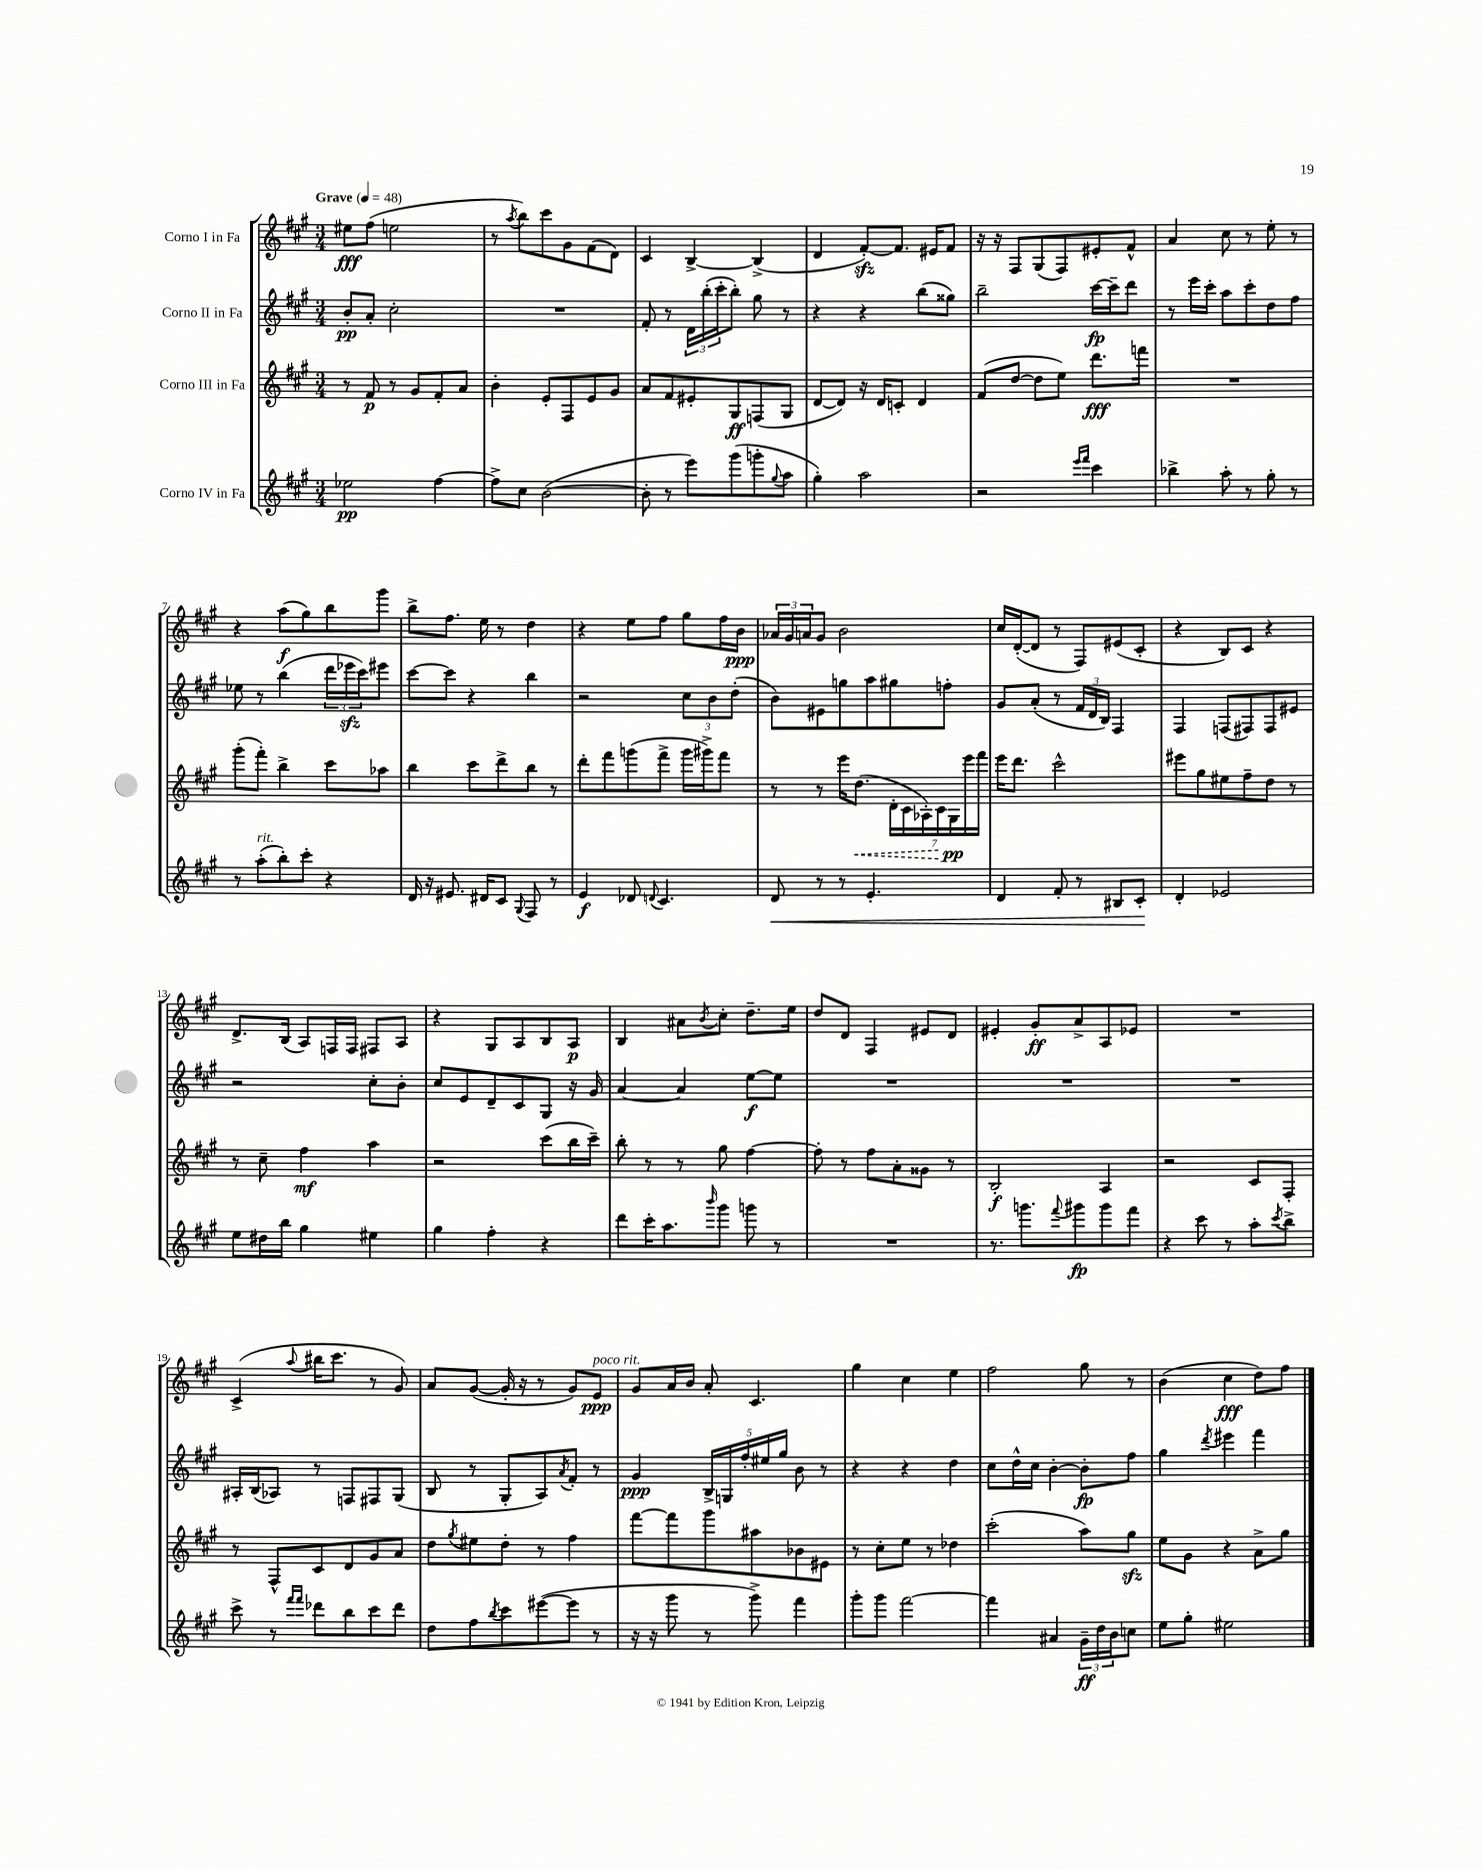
<<
\new StaffGroup <<
\new Staff = "s0" \with { instrumentName = "Corno I in Fa" } {
    \clef treble \key a \major \numericTimeSignature \time 3/4 \tempo "Grave" 4 = 48
    eis''8\fff fis''8( e''2 |
    r8 \acciaccatura { a''8 } b''8) cis'''8 gis'8 fis'8( d'8) |
    cis'4 b4~-> b4->( |
    d'4 fis'8~-.\sfz) fis'8. eis'16 fis'8 |
    r16 r16 fis8 gis8( fis8) eis'8-. fis'8-^ |
    a'4 cis''8 r8 e''8-. r8 |
    r4 a''8\f( gis''8) b''8 gis'''8 |
    b''8-> fis''8. e''16 r8 d''4 |
    r4 e''8 fis''8 gis''8 fis''16 b'16\ppp |
    \tuplet 3/2 { aes'16 gis'16 a'16 } gis'8 b'2 |
    cis''16 d'16~-.( d'8 r8 fis8) eis'8( cis'8-. |
    r4 b8) cis'8 r4 |
    d'8.-> b16( a8) f16 f16 fis8 a8 |
    r4 gis8 a8 b8 a8\p |
    b4 ais'8 \acciaccatura { b'8 } cis''8-. d''8.-- e''16 |
    d''8 d'8 fis4 eis'8 d'8 |
    eis'4-. gis'8-.\ff a'8-> a8 ees'8 |
    R2. |
    cis'4->( \appoggiatura { a''8 } bis''16 cis'''8. r8 gis'8) |
    a'8 gis'8~( gis'16-. r16 r8 gis'8) e'8\ppp^\markup { \italic "poco rit." } |
    gis'8 a'16 b'16 a'8-. cis'4. |
    gis''4 cis''4 e''4 |
    fis''2 gis''8 r8 |
    b'4( cis''4\fff d''8) fis''8 \bar "|." |
}
\new Staff = "s1" \with { instrumentName = "Corno II in Fa" } {
    \clef treble \key a \major \numericTimeSignature \time 3/4
    b'8-.\pp a'8-. cis''2-. |
    R2. |
    fis'8-. r8 \tuplet 3/2 { d'16 b''16-.( cis'''16-. } b''8-.) gis''8 r8 |
    r4 r4 b''8( gisis''8) |
    b''2-- cis'''16~\fp cis'''16-- d'''8 |
    r8 e'''16 cis'''16-. a''8 cis'''8-. d''8 fis''8 |
    ees''8 r8 b''4( \tuplet 3/2 { d'''16 ees'''16\sfz cis'''16) } eis'''8 |
    cis'''8~ cis'''8 r4 b''4 |
    r2 \tuplet 3/2 { cis''8 b'8 d''8-.( } |
    b'8) eis'8 g''8 a''8 gis''8 f''8-. |
    gis'8 a'8-.( r8 \tuplet 3/2 { fis'16 d'16 b16) } fis4 |
    fis4 f8( fis8) fis8 eis'8 |
    r2 cis''8-. b'8-. |
    cis''8 e'8 d'8-- cis'8 gis8 r16 gis'16 |
    a'4~ a'4 e''8~\f e''8 |
    R2. |
    R2. |
    R2. |
    ais16-. b16( aes8) r8 f8 fis8 gis8( |
    b8 r8 gis8-. a8) \acciaccatura { a'8 } fis'8-. r8 |
    gis'4\ppp \tuplet 5/4 { b16-> g16 fis''16-. eis''16 gis''16 } b'8 r8 |
    r4 r4 d''4 |
    cis''8 d''16-^ cis''16 b'4~-. b'8-.\fp fis''8 |
    gis''4 \acciaccatura { d'''8 } eis'''4 fis'''4 \bar "|." |
}
\new Staff = "s2" \with { instrumentName = "Corno III in Fa" } {
    \clef treble \key a \major \numericTimeSignature \time 3/4
    r8 fis'8\p r8 gis'8 fis'8-. a'8 |
    b'4-. e'8-. fis8 e'8 gis'8 |
    a'8 fis'8 eis'8-. gis8\ff f8( gis8 |
    d'8~ d'8) r16 d'16 c'8-. d'4 |
    fis'8( d''8~ d''8 e''8) d'''8.\fff f'''16 |
    R2. |
    gis'''8-.( fis'''8-.) b''4-> cis'''8 aes''8 |
    b''4 cis'''8 d'''8-> b''8 r8 |
    d'''8-. fis'''8 g'''8( fis'''8-> g'''16 gis'''16->) fis'''8 |
    r8 r8 e'''16 \once \override Hairpin.style = #'dashed-line d''8.\<( \tuplet 7/4 { d'16-. cis'16 aes16-.) cis'16 gis16\pp\! e'''16 fis'''16 } |
    e'''16 d'''8. cis'''2-^ |
    eis'''8 gis''8 eis''8 fis''8-- d''8 r8 |
    r8 cis''8-- fis''4\mf a''4 |
    r2 cis'''8( b''16 cis'''16--) |
    b''8-. r8 r8 gis''8 fis''4~ |
    fis''8-. r8 fis''8 a'8-. gisis'8 r8 |
    b2-.\f a4 |
    r2 cis'8 fis8-. |
    r8 fis8-^ cis'8 d'8 gis'8 a'8 |
    d''8 \acciaccatura { gis''8 } eis''8 d''8-. r8 fis''4 |
    fis'''8~ fis'''8 gis'''8 ais''8 bes'8 eis'8 |
    r8 cis''8-. e''8 r8 des''4 |
    cis'''2-.( a''8) gis''8\sfz |
    e''8 gis'8 r4 a'8-> gis''8 \bar "|." |
}
\new Staff = "s3" \with { instrumentName = "Corno IV in Fa" } {
    \clef treble \key a \major \numericTimeSignature \time 3/4
    ees''2\pp fis''4~ |
    fis''8-> cis''8 b'2~( |
    b'8-. r8 e'''8) gis'''8( g'''8-. \appoggiatura { gis''8 } a''8 |
    gis''4-.) a''2 |
    r2 \grace { e'''16 fis'''16 } cis'''4 |
    bes''4-> a''8-. r8 gis''8-. r8 |
    r8 a''8-.^\markup { \italic "rit." }( b''8-.) cis'''8-. r4 |
    d'16 r16 eis'8. dis'16 cis'8 \appoggiatura { gis8 } fis8 r8 |
    e'4\f des'8 \appoggiatura { d'8 } cis'4. |
    d'8\< r8 r8 e'4.-. |
    d'4 fis'8-. r8 bis8 cis'8-.\! |
    d'4-. ees'2 |
    e''8 dis''16 b''16 gis''4 eis''4 |
    gis''4 fis''4-. r4 |
    d'''8 cis'''16-. a''8. \grace { b'''16 } gis'''8 g'''8 r8 |
    R2. |
    r8. g'''8. \appoggiatura { fis'''8 } gis'''8\fp gis'''8 fis'''8 |
    r4 cis'''8 r8 a''8-. \acciaccatura { cis'''8 } b''8-> |
    cis'''8-> r8 \grace { fis'''16 fis'''16 } des'''8 b''8 cis'''8 des'''8 |
    d''8 fis''8 \acciaccatura { b''8 } cis'''8 eis'''8~( eis'''8 r8 |
    r16 r16 gis'''8 r8 gis'''8->) fis'''4 |
    gis'''8-. gis'''8 fis'''2~ |
    fis'''4 ais'4 \tuplet 3/2 { gis'16--\ff d''16 b'16 } c''8 |
    e''8 gis''8-. eis''2 \bar "|." |
}
>>
>>
